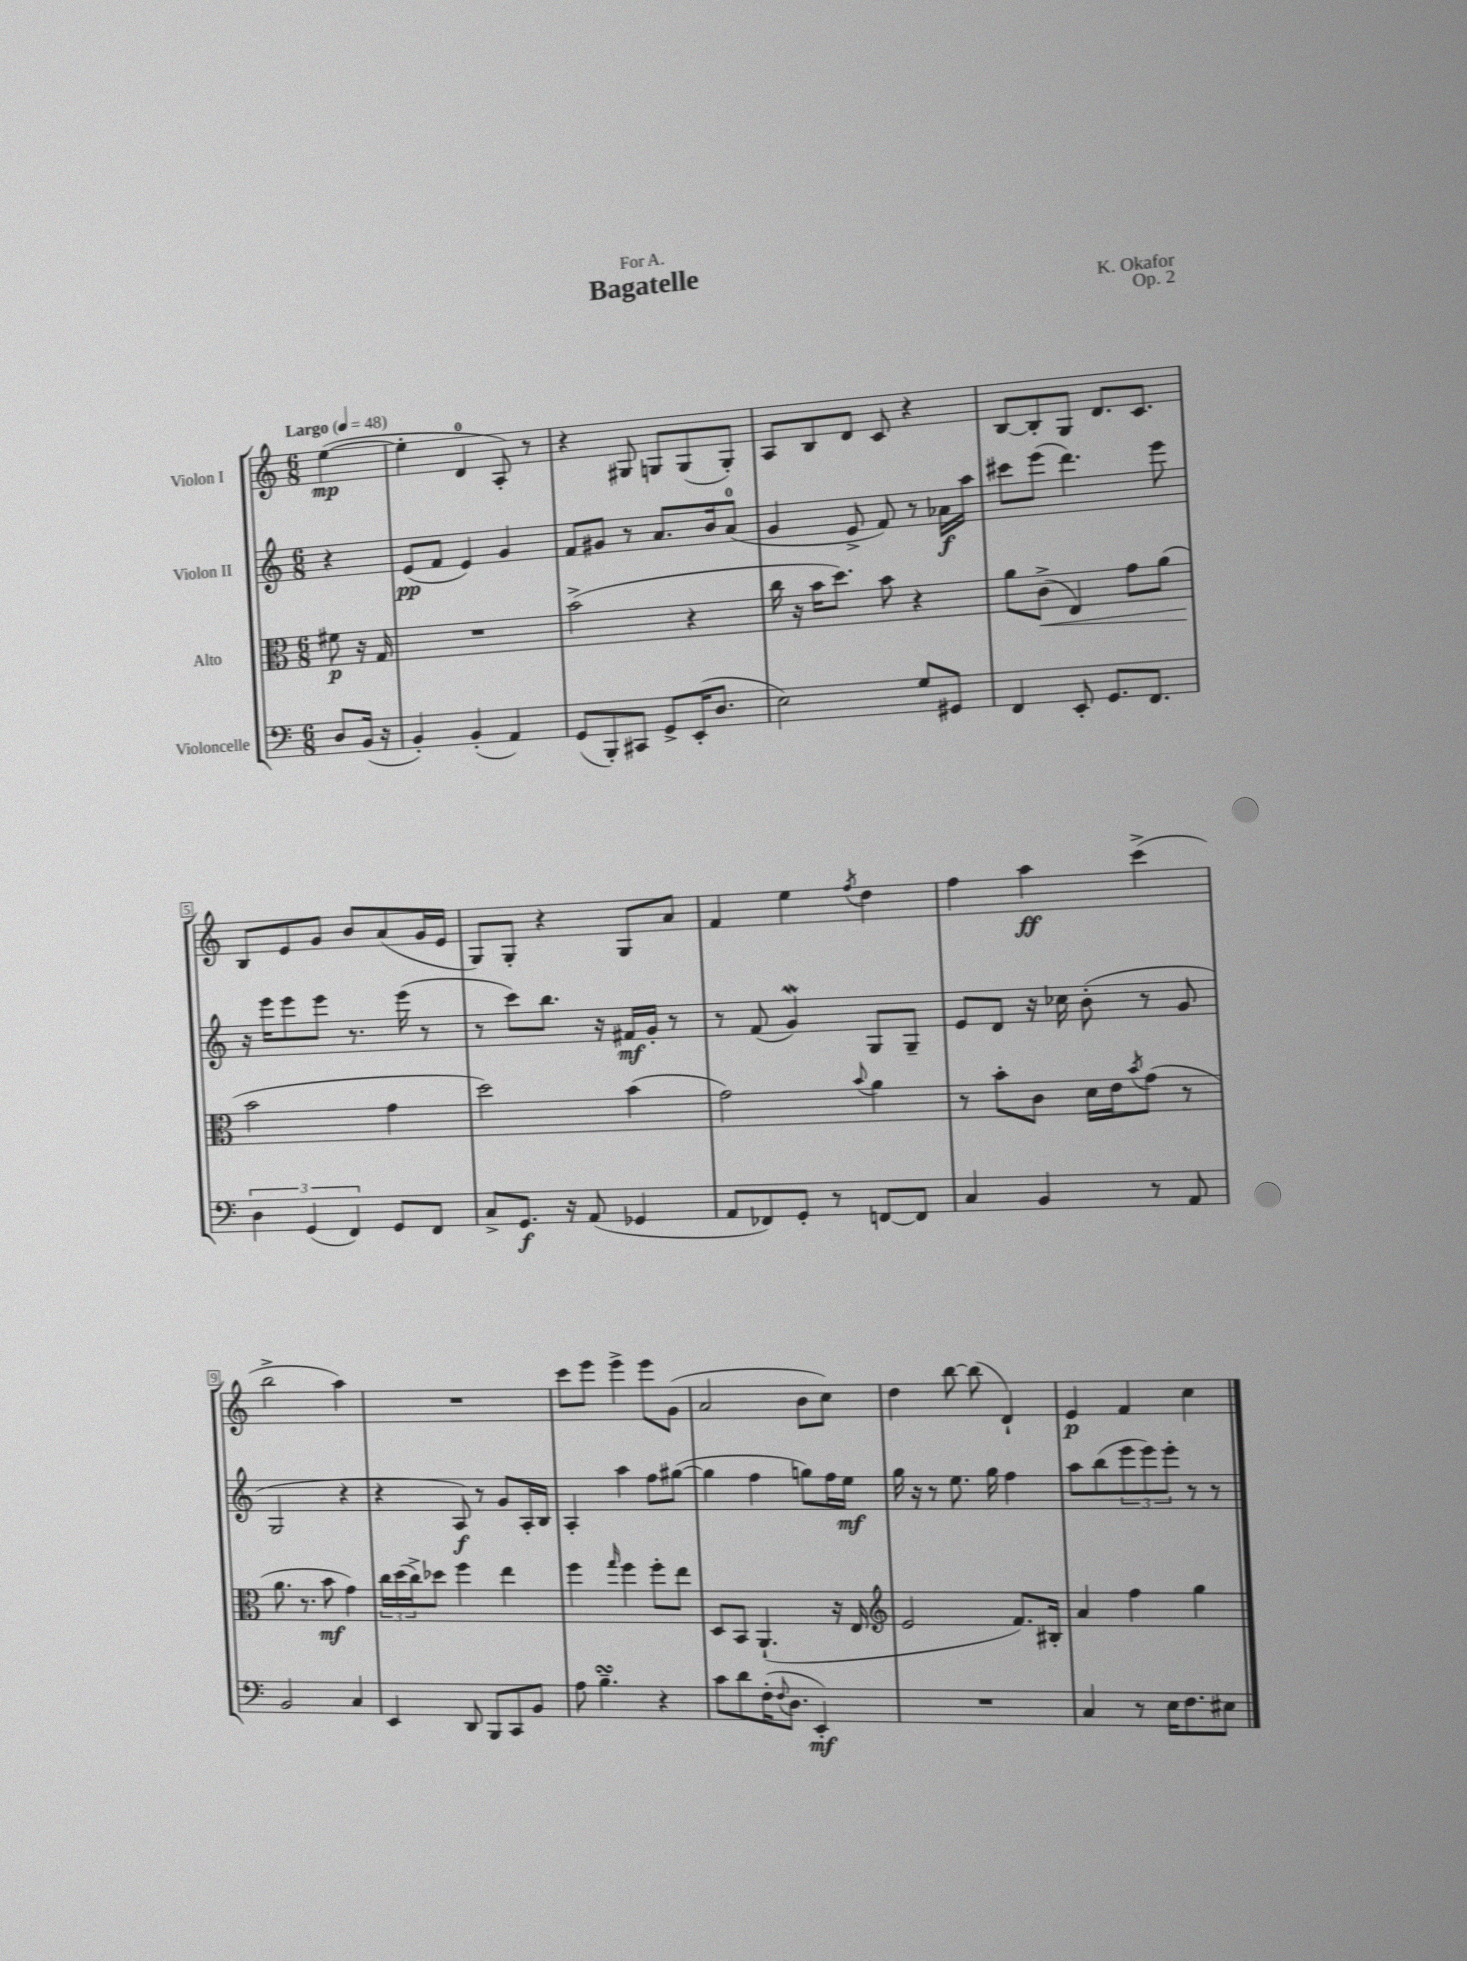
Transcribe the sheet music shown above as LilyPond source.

\header { title = "Bagatelle" composer = "K. Okafor" dedication = "For A." opus = "Op. 2" }
<<
\new StaffGroup <<
\new Staff = "s0" \with { instrumentName = "Violon I" } {
    \clef treble \key c \major \numericTimeSignature \time 6/8 \partial 4 \tempo "Largo" 4 = 48
    e''4~\mp( |
    e''4-. d'4-0 a8-.) r8 |
    r4 gis8 g8 g8( g8-.) |
    a8 b8 d'8 c'8 r4 |
    b8~ b8-. g8 d'8. c'8. |
    b8 e'8 g'8 b'8 a'8( g'16 e'16 |
    g8) g8-. r4 g8 a'8 |
    f'4 e''4 \acciaccatura { f''8 } d''4 |
    f''4 a''4\ff c'''4->( |
    b''2-> a''4) |
    R2. |
    c'''8 e'''8 e'''4-> e'''8 g'8( |
    a'2 b'8 c''8) |
    d''4 b''8~ b''8( d'4-!) |
    e'4\p f'4 c''4 \bar "|." |
}
\new Staff = "s1" \with { instrumentName = "Violon II" } {
    \clef treble \key c \major \numericTimeSignature \time 6/8 \partial 4
    r4 |
    e'8\pp( f'8 e'4) g'4 |
    f'8 gis'8 r8 a'8. b'16 a'8-0( |
    g'4 e'8-> f'8) r8 aes'16\f a''16 |
    cis'''8 e'''8( d'''4.) e'''8 |
    r16 e'''16 e'''8 e'''8 r8. e'''16( r8 |
    r8 c'''8) b''8. r16 fis'16\mf g'16-. r8 |
    r8 f'8( g'4\mordent) g8 g8-- |
    e'8 d'8 r16 ces''16 b'8-.( r8 g'8 |
    g2 r4 |
    r4 a8\f) r8 g'8 a16-. b16 |
    a4-. a''4 f''8 gis''8~( |
    gis''4 f''4 g''8) f''16 e''16\mf |
    g''16 r16 r8 e''8. g''16 f''4 |
    a''8 b''8( \tuplet 3/2 { e'''8 e'''8) e'''8-. } r8 r8 \bar "|." |
}
\new Staff = "s2" \with { instrumentName = "Alto" } {
    \clef alto \key c \major \numericTimeSignature \time 6/8 \partial 4
    fis'8\p r16 g16 |
    R2. |
    b'2->( r4 |
    c''16 r16 b'16 d''8.) b'8 r4 |
    a'8 c'8->\<( e4) g'8 a'8( |
    b'2\! g'4 |
    d''2) b'4( |
    g'2) \appoggiatura { b'8 } a'4 |
    r8 b'8-. c'8 d'16 e'16 \acciaccatura { b'8 } g'8( r8 |
    a'8. r8. b'8\mf g'4) |
    \tuplet 3/2 { c''16 d''16( c''16->) } des''8 f''4 e''4 |
    f''4 \grace { g''16 } f''4 f''8-. e''8 |
    d8 b,8 a,4.-!( r16 e16 |
    \clef treble e'2 f'8.) bis16-. |
    a'4 f''4 g''4 \bar "|." |
}
\new Staff = "s3" \with { instrumentName = "Violoncelle" } {
    \clef bass \key c \major \numericTimeSignature \time 6/8 \partial 4
    d8 b,16( r16 |
    b,4-.) b,4-.( a,4) |
    g,8( b,,8-.) cis,8 g,8-> e,16-.( d8. |
    e2) g8 gis,8 |
    f,4 e,8-. g,8. f,8. |
    \tuplet 3/2 { d4 g,4( f,4) } g,8 f,8 |
    c8-> g,8.\f r16 a,8( ges,4 |
    a,8 fes,8) g,8-. r8 f,8~ f,8 |
    c4 b,4 r8 a,8 |
    b,2 c4 |
    e,4 d,8 b,,8 c,8 b,8 |
    a8 b4.--\turn r4 |
    c'8 d'8 f16-.( \appoggiatura { f8 } d8. e,4-.\mf) |
    R2. |
    c4 r8 e16 f8. eis8 \bar "|." |
}
>>
>>
\layout { \context { \Score \override BarNumber.stencil = #(make-stencil-boxer 0.1 0.3 ly:text-interface::print) } }
